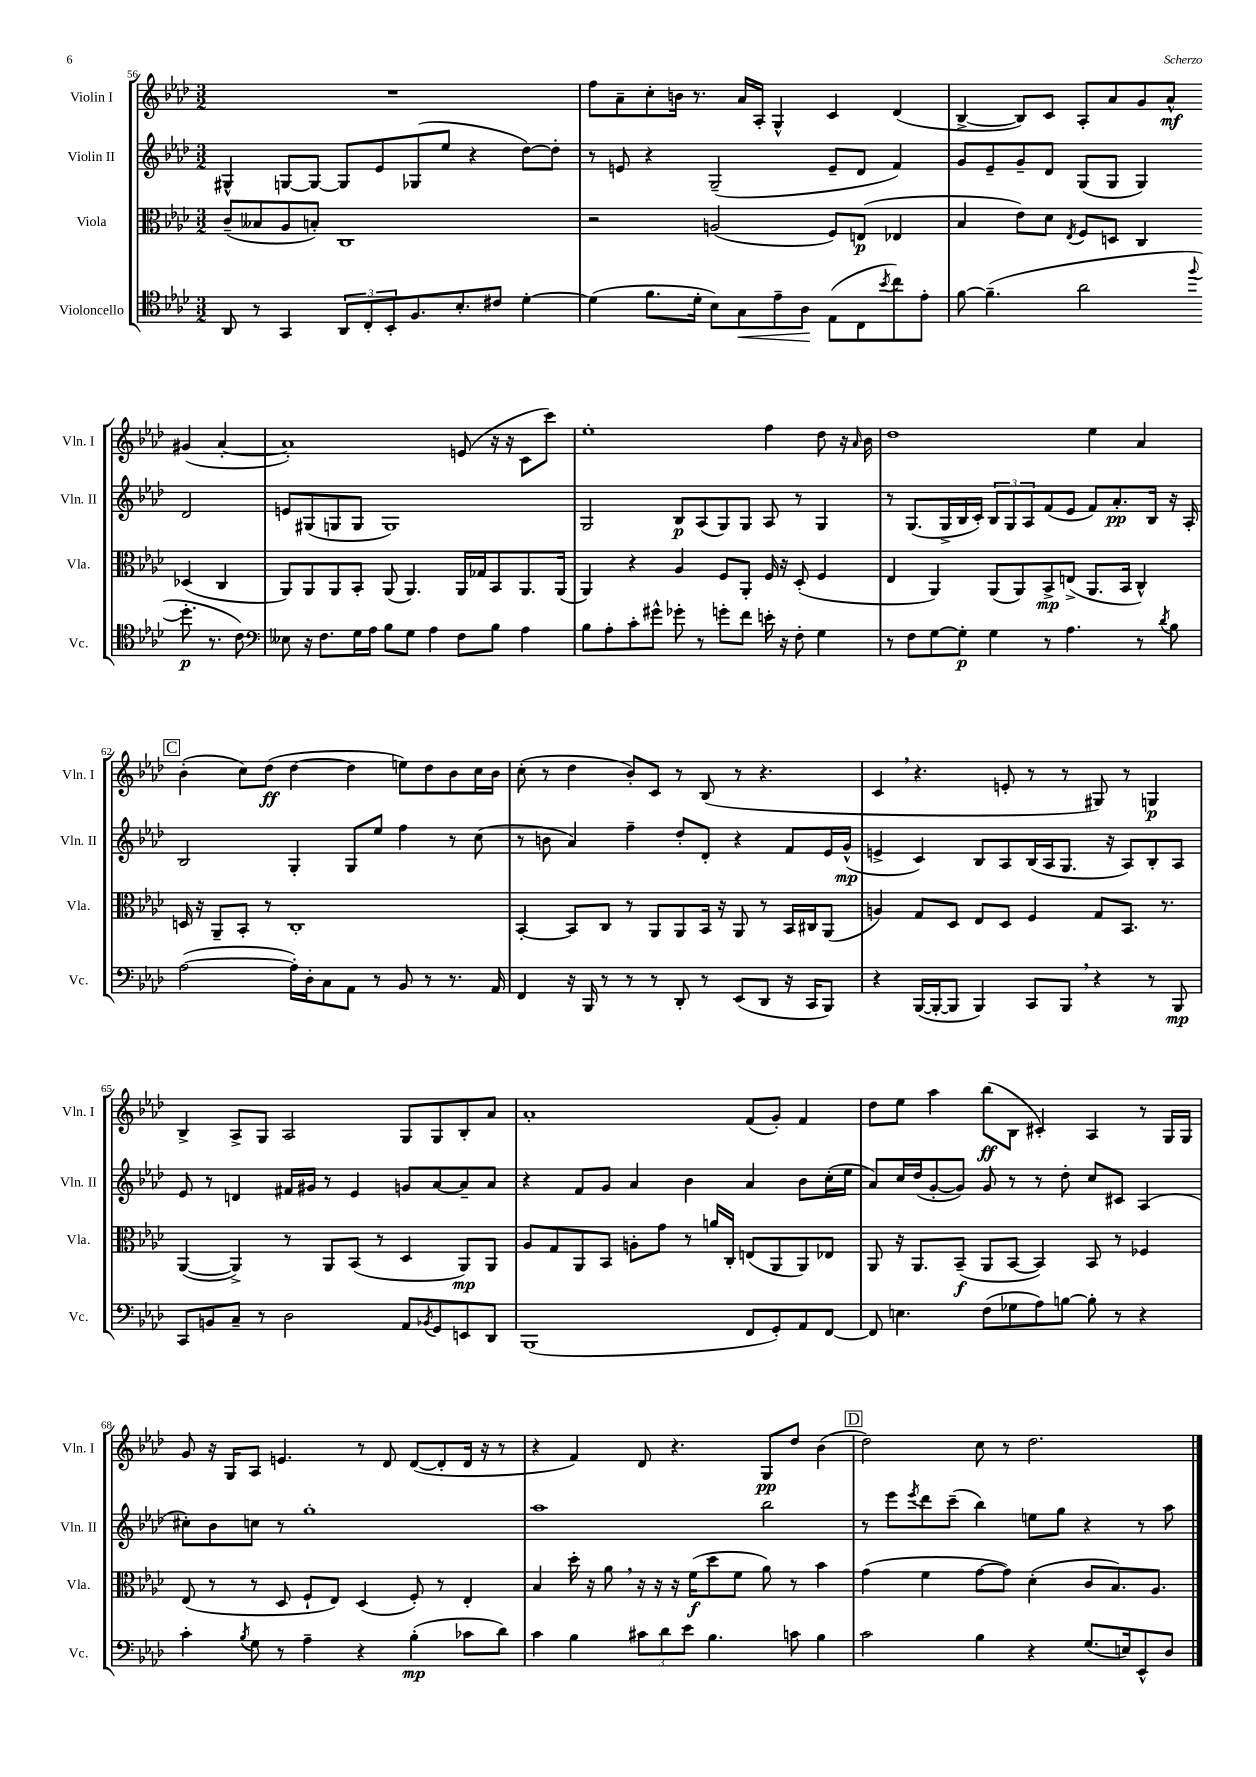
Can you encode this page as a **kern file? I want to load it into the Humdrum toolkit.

**kern	**kern	**kern	**kern
*staff4	*staff3	*staff2	*staff1
*clefC4	*clefC3	*clefG2	*clefG2
*k[b-e-a-d-]	*k[b-e-a-d-]	*k[b-e-a-d-]	*k[b-e-a-d-]
*M3/2	*M3/2	*M3/2	*M3/2
8AA-	(8c~	4G#^^	1.r
8r	8B--	.	.
4GG	8A-	[8G	.
.	8B')	8G_	.
12AA-	1C	8G]	.
12C'	.	.	.
.	.	8e-	.
12BB-'	.	.	.
8.F	.	(8G-	.
.	.	8ee-	.
8.B-'	.	.	.
.	.	4r	.
8c#	.	.	.
[4d-'	.	[8dd-)	.
.	.	8dd-']	.
=	=	=	=
(4d-]	2r	8r	8ff
.	.	8e	8a-~
8.f	.	4r	8cc'
.	.	.	16b
16d-'	.	.	8.r
8B-)	(2A	(2G~	.
8G	.	.	16a-
.	.	.	16A-'
8e-~	.	.	4G^^
8A-	.	.	.
(8E-	8F)	8e~	4c
8C	(8E	8d-	.
8qb-	.	.	.
8cc)	4E-	4f)	(4d-
8e-'	.	.	.
=	=	=	=
[8f	4B-	8g	[4B-^
(4.f~]	.	8e-~	.
.	8e-)	8g~	8B-])
.	8d-	8d-	8c
.	8qE-	.	.
2a-	8F	(8G	8A-'
.	8D	8G	8a-
.	4C	4G)	8g
.	.	.	8a-^^
8qqff	.	.	.
8.dd-'	(4D-	2d-	(4g#
8.r	.	.	.
.	4C	.	[4a-'
8c)	.	.	.
=	=	=	=
*clefF4	*	*	*
8E--	8AA-)	8e	1a-'])
16r	8AA-	(8G#	.
8.F	.	.	.
.	8AA-	8G	.
16G	8BB-'	8G	.
16A-	.	.	.
8B-	(8AA-	1G)	.
8G	4.AA-)	.	.
4A-	.	.	.
8F	16AA-	.	(8e
.	16G-	.	.
8B-	8BB-	.	16r
.	.	.	16r
4A-	8.AA-	.	8c
.	.	.	8ccc)
.	(16AA-	.	.
=	=	=	=
8B-	4AA-)	2G	1ee-'
8A-'	.	.	.
8c'	4r	.	.
8g#^^	.	.	.
8g-'	4A-	8B-	.
8r	.	(8A-	.
8g'	8F	8G)	.
8f	8AA-'	8G	.
16e'	16F	8A-	4ff
16r	16r	.	.
8F'	(8D-'	8r	.
4G	4F	4G	8dd-
.	.	.	16r
.	.	.	16qqa-
.	.	.	16b-
=	=	=	=
8r	4E-	8r	1dd-
8F	.	(8.G	.
[8G	4AA-)	.	.
.	.	16G^	.
8G']	.	16B-	.
.	.	16c')	.
4G	(8AA-	12B-	.
.	.	12G	.
.	8AA-)	.	.
.	.	12A-	.
8r	8BB-^	(8f	.
4.A-	(8E^	8e-	.
.	8.AA-	8f)	4ee-
.	.	8.a-'	.
.	16BB-	.	.
8r	4C^^)	.	4a-
.	.	16B-	.
8qd-	.	.	.
8B-	.	16r	.
.	.	16A-'	.
=	=	=	=
([2A-	16D	2B-	(4b-'
.	16r	.	.
.	8AA-~	.	.
.	8BB-'	.	8cc)
.	8r	.	(8dd-
16A-'])	1C'	4G'	[4dd-
16D-'	.	.	.
8C	.	.	.
8AA-	.	8G	4dd-]
8r	.	8ee-	.
8BB-	.	4ff	8ee)
8r	.	.	8dd-
8.r	.	8r	8b-
.	.	(8cc	16cc
16AA-	.	.	16b-
=	=	=	=
4FF	[4BB-'	8r	(8cc'
.	.	8b	8r
16r	8BB-]	4a-)	4dd-
16BBB-	.	.	.
8r	8C	.	.
8r	8r	4ff~	8b-')
8r	8AA-	.	8c
8DD-'	8AA-	8dd-'	8r
8r	16BB-	8d-'	(8B-
.	16r	.	.
(8EE-	8AA-	4r	8r
8DD-	8r	.	4.r
16r	16BB-	8f	.
16CC	16C#	.	.
8BBB-)	(8AA-	16e-	.
.	.	(16g^^	.
=	=	=	=
4r	4A)	4e^	4c
([16BBB-	8G	4c)	4.r
16BBB-'_	.	.	.
8BBB-]	8D-	.	.
4BBB-)	8E-	8B-	.
.	8D-	8A-	8e'
8CC	4F	(16B-	8r
.	.	16A-	.
8BBB-	.	8.G	8r
4r	8G	.	8G#)
.	.	16r	.
.	8.BB-	8A-)	8r
8r	.	8B-'	4G
.	8.r	.	.
8BBB-	.	8A-	.
=	=	=	=
8CC	([4AA-	8e-	4B-^
8BB	.	8r	.
8C~	4AA-^])	4d	8A-^
8r	.	.	8G
2D-	8r	16f#	2A-
.	.	16g#	.
.	8AA-	8r	.
.	(8BB-	4e-	.
.	8r	.	.
8AA-	4D-	8g	8G
8qBB-	.	.	.
8GG	.	[8a-	8G
8EE	8AA-)	8a-~]	8B-'
8DD-	8AA-	8a-	8a-
=	=	=	=
(1BBB-	8A-	4r	1a-'
.	8G	.	.
.	8AA-	8f	.
.	8BB-	8g	.
.	8A'	4a-	.
.	8g	.	.
.	8r	4b-	.
.	16a	.	.
.	16C'	.	.
8FF	(8E	4a-	(8f
8GG')	8AA-	.	8g')
8AA-	8AA-)	8b-	4f
[8FF	8E-	(16cc'	.
.	.	16ee-	.
=	=	=	=
8FF]	8AA-	8a-)	8dd-
4.E	16r	16cc	8ee-
.	8.AA-	(16dd-	.
.	.	[8g'	4aa-
.	(8BB-~	8g])	.
(8F	8AA-	8g	(8bb-
8G-	[8BB-	8r	8B-
8A-)	4BB-])	8r	4c#')
[8B	.	8dd-'	.
8B']	8BB-	8cc	4A-
8r	8r	8c#	.
4r	4F-	(4A-	8r
.	.	.	16G
.	.	.	16G
=	=	=	=
4c'	(8E-	8cc#')	8g
.	8r	8b-	16r
.	.	.	16G
8qB-	.	.	.
8G	8r	8cc	8A-
8r	8D-	8r	4.e
4A-~	8F`	1gg'	.
.	8E-)	.	.
4r	(4D-	.	8r
.	.	.	8d-
(4B-'	8F')	.	([8d-
.	8r	.	8d-']
8c-	4E-'	.	16d-
.	.	.	16r
8d-)	.	.	8r
=	=	=	=
4c	4B-	1aa-	4r
4B-	16dd-'	.	4f)
.	16r	.	.
.	8a-	.	.
12c#	16r	.	8d-
.	16r	.	.
12d-	.	.	.
.	16r	.	4.r
12e-	.	.	.
.	(16f	.	.
4.B-	8dd-	.	.
.	8f	.	.
.	8a-)	2bb-	8G
8c	8r	.	8dd-
4B-	4b-	.	(4b-
=	=	=	=
2c	(4g	8r	2dd-)
.	.	8eee-	.
.	.	8qeee-	.
.	4f	8ddd-	.
.	.	(8ccc~	.
4B-	[8g	4bb-)	8cc
.	8g])	.	8r
4r	(4d-'	8ee	2.dd-
.	.	8gg	.
(8.G	8c	4r	.
.	8.B-)	.	.
16E)	.	.	.
8EE-^^	.	8r	.
.	8.A-	.	.
8D-	.	8aa-	.
==	==	==	==
*-	*-	*-	*-
